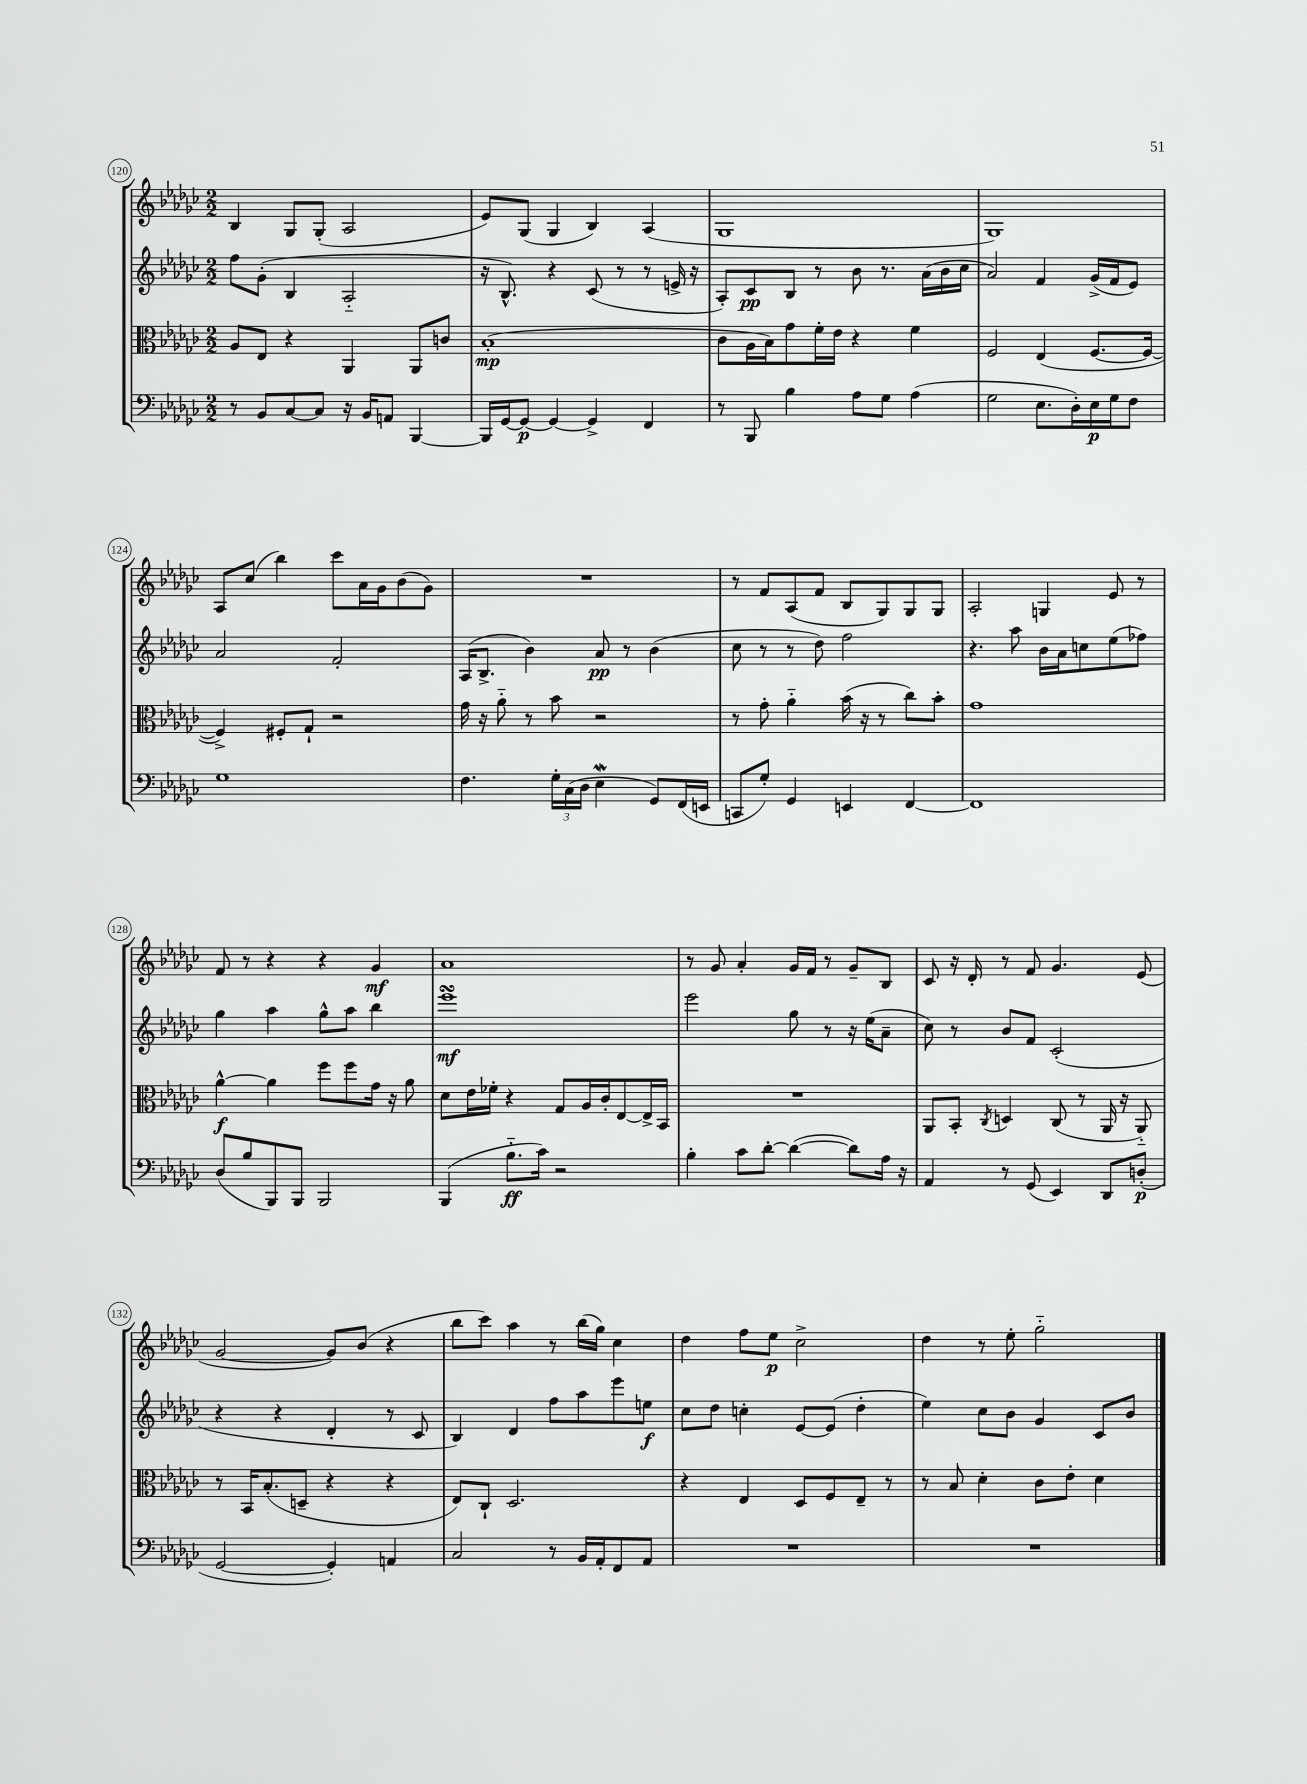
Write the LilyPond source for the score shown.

<<
\new StaffGroup <<
\new Staff = "s0" {
    \clef treble \key ges \major \numericTimeSignature \time 2/2
    bes4 ges8 ges8-.( aes2 |
    ees'8) ges8( ges4 bes4) aes4( |
    ges1 |
    ges1) |
    aes8 ces''8( bes''4) ces'''8 aes'16 ges'16 bes'8( ges'8) |
    R1 |
    r8 f'8 aes8( f'8 bes8 ges8) ges8 ges8 |
    aes2-. g4 ees'8 r8 |
    f'8 r8 r4 r4 ges'4\mf |
    aes'1 |
    r8 ges'8 aes'4-. ges'16 f'16 r8 ges'8-- bes8 |
    ces'8 r16 des'16-. r8 f'8 ges'4. ees'8( |
    ges'2~ ges'8) bes'8( r4 |
    bes''8 ces'''8) aes''4 r8 bes''16( ges''16) ces''4 |
    des''4 f''8 ees''8\p ces''2-> |
    des''4 r8 ees''8-. ges''2-_ \bar "|." |
}
\new Staff = "s1" {
    \clef treble \key ges \major \numericTimeSignature \time 2/2
    f''8 ges'8-.( bes4 aes2-_ |
    r16 bes8.-^) r4 ces'8( r8 r8 e'16-> r16 |
    aes8-.) ces'8\pp bes8 r8 bes'8 r8. aes'16( bes'16 ces''16 |
    aes'2) f'4 ges'16->( f'16 ees'8) |
    aes'2 f'2-. |
    aes16( bes8.-> bes'4) aes'8\pp r8 bes'4( |
    ces''8 r8 r8 des''8) f''2 |
    r4. aes''8 bes'16 aes'16 c''8 ees''8( fes''8) |
    ges''4 aes''4 ges''8-^ aes''8 bes''4 |
    ees'''1\turn\mf |
    ees'''2 ges''8 r8 r16 ees''16( aes'8-- |
    ces''8) r8 bes'8 f'8 ces'2-.( |
    r4 r4 des'4-. r8 ces'8 |
    bes4) des'4 f''8 aes''8 ees'''8 e''8\f |
    ces''8 des''8 c''4-. ees'8~ ees'8( des''4-. |
    ees''4) ces''8 bes'8 ges'4 ces'8 bes'8 \bar "|." |
}
\new Staff = "s2" {
    \clef alto \key ges \major \numericTimeSignature \time 2/2
    aes8 ees8 r4 aes,4 aes,8 c'8 |
    bes1-.\mp( |
    ces'8 aes16 bes16) ges'8 f'16-. ees'16 r4 f'4 |
    f2 ees4( f8.~ f16~ |
    f4->) fis8-. ges8-! r2 |
    ges'16 r16 aes'8-_ r8 bes'8 r2 |
    r8 ges'8-. aes'4-_ bes'16( r16 r8 ces''8) bes'8-. |
    ges'1 |
    aes'4~-^\f aes'4 f''8 f''8 ges'16 r16 aes'8 |
    des'8 ees'16 fes'16-. r4 ges8 aes16 ces'16-. ees8~ ees16-> bes,16 |
    R1 |
    aes,8 bes,8-. \acciaccatura { ces8 } d4 ces8( r8 aes,16 r16 aes,8-_) |
    r8 bes,16 bes8.-.( d8-- r4 r4 |
    ees8) ces8-! des2. |
    r4 ees4 des8 f8 ees8-- r8 |
    r8 bes8 des'4-. ces'8 ees'8-. des'4 \bar "|." |
}
\new Staff = "s3" {
    \clef bass \key ges \major \numericTimeSignature \time 2/2
    r8 bes,8 ces8~ ces8 r16 bes,16 a,8 bes,,4~ |
    bes,,16 ges,16~ ges,8~\p ges,4~ ges,4-> f,4 |
    r8 bes,,8 bes4 aes8 ges8 aes4( |
    ges2 ees8. des16-.) ees16\p ges16 f8 |
    ges1 |
    f4. \tuplet 3/2 { ges16-. ces16( des16 } ees4\mordent ges,8) f,16( e,16 |
    c,8 ges8-.) ges,4 e,4 f,4~ |
    f,1 |
    des8( bes8 bes,,8) bes,,8 bes,,2 |
    bes,,4( bes8.-_\ff ces'16) r2 |
    bes4-. ces'8 des'8~-. des'4~( des'8) aes16 r16 |
    aes,4 r8 ges,8( ees,4) des,8 d8-.\p( |
    ges,2~ ges,4-.) a,4 |
    ces2 r8 bes,16 aes,16-. f,8 aes,8 |
    R1 |
    R1 \bar "|." |
}
>>
>>
\layout { \context { \Score currentBarNumber = #120 \override BarNumber.stencil = #(make-stencil-circler 0.1 0.3 ly:text-interface::print) } }
